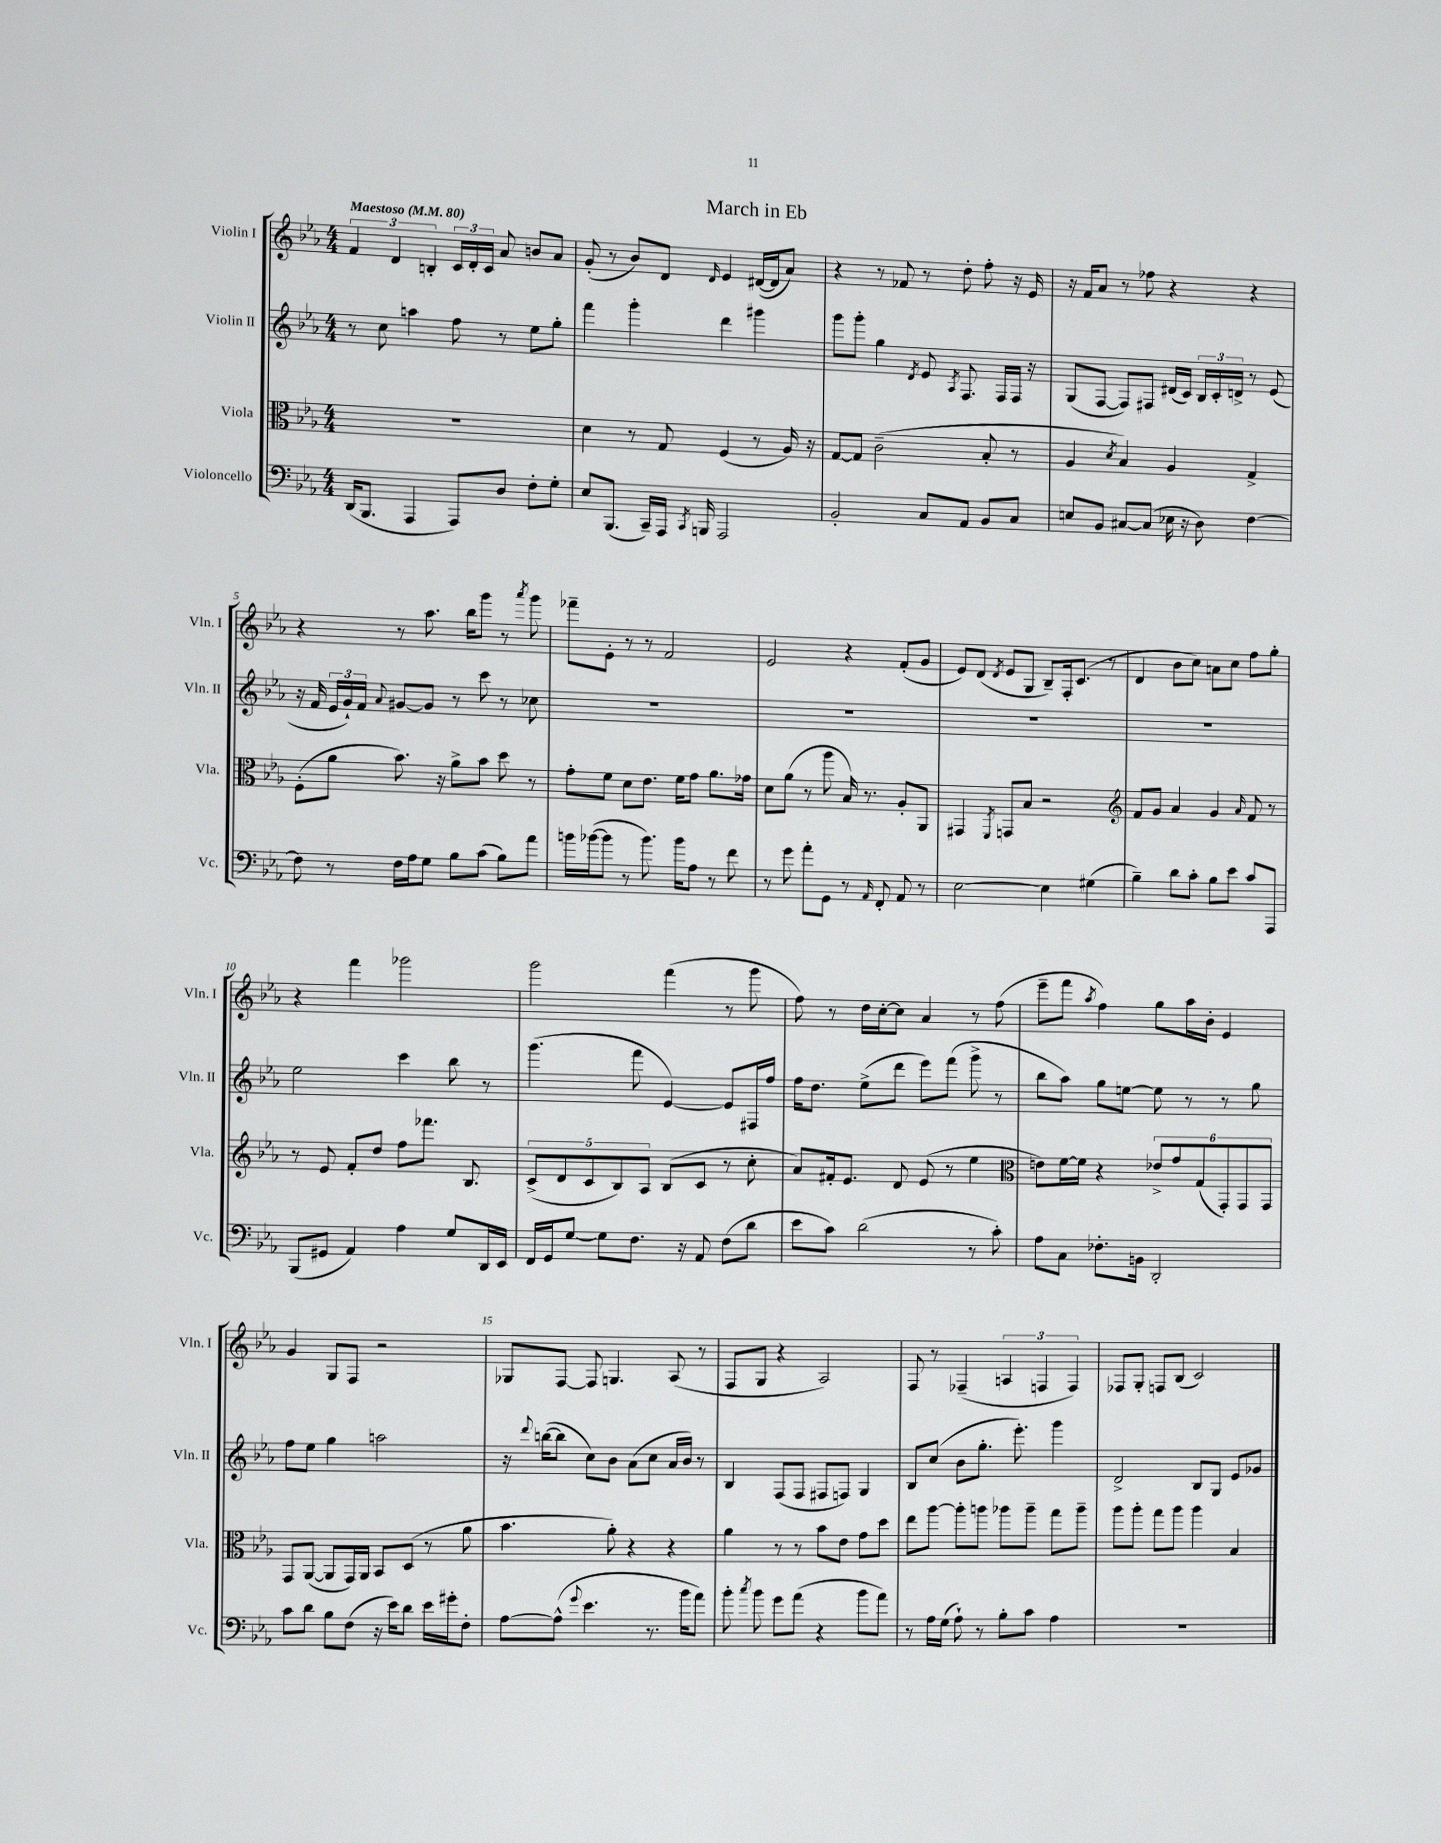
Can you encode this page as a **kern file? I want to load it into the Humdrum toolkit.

**kern	**kern	**kern	**kern
*part4	*part3	*part2	*part1
*staff4	*staff3	*staff2	*staff1
*I"Violoncello	*I"Viola	*I"Violin II	*I"Violin I
*I'Vc.	*I'Vla.	*I'Vln. II	*I'Vln. I
*clefF4	*clefC3	*clefG2	*clefG2
*k[b-e-a-]	*k[b-e-a-]	*k[b-e-a-]	*k[b-e-a-]
*M4/4	*M4/4	*M4/4	*M4/4
*MM80	*MM80	*MM80	*MM80
=1	=1	=1	=1
!	!	!	!LO:TX:a:B:t=Maestoso
(16DD/KL	1r	8r	6f/
8.BBB-/J	.	.	.
.	.	8cc\	.
.	.	.	6d/
4AAA-/	.	4aan\	.
.	.	.	6Bn'/
8AAA-/L)	.	8ff\	24c/LL
.	.	.	24d'/
.	.	.	24c/JJ
8D/J	.	8r	8a-/
8F'\L	.	8ee-\L	8bn/L
8G'\J	.	8gg'\J	8a-/J
=2	=2	=2	=2
8E-/L	4d\	4fff\	(8g'/
(8.BBB-/J	.	.	8r
.	8r	4ggg'\	8b-/L)
16CC~/LL)	.	.	.
16AAA-/JJ	8G/	.	8d/J
8qCC/	.	.	.
16BBBn/	.	.	.
.	.	.	16qqd/
2AAA-/	(4F/	4ddd\	4e-/
.	8r	4ggg#X\	([16d#X/LL
.	.	.	16d#/J]
.	16A-/)	.	8a-/J)
.	16r	.	.
=3	=3	=3	=3
2BB-'/	[8G/L	8ggg\L	4r
.	8G/J]	8ggg'\J	.
.	(2c~\	4gg\	8r
.	.	.	8f-X/
.	.	8qd/	.
8C/L	.	8e-/	8r
.	.	8qA-/	.
8AA-/J	.	8.F/	8dd'\
8BB-/L	8B-'/	.	8ff'\
.	.	16F/LL	.
8C/J	8r	16F/JJ	16r
.	.	16r	16e-/
=4	=4	=4	=4
8En/L	4A-/	(8G/L	16r
.	.	.	16f/KL
8BB-/J	.	[8F/J	8a-/J
.	8qd/	.	.
[8C#X/L	4B-/)	8F/L])	8r
(8C#/J]	.	8F#X/J	8ff-X\
16E-X\	4A-/	(16d#X/LL	4r
16r	.	16c/JJ)	.
8D\)	.	24B-/LL	.
.	.	24c'/	.
.	.	24dn^/JJ	.
[4F\	4G^/	8r	4r
.	.	(8e-/	.
!!LO:LB:g=z
=5	=5	=5	=5
8F\]	(8F'\L	16r	4r
.	.	16f/	.
8r	8a-\J	24e-/LL	.
.	.	24g`/)	.
.	.	24f/JJ	.
.	.	8qqa-/	.
16F\LL	8.b-\)	[8g#X/L	8r
16A-\J	.	.	.
8G\J	.	8g#/J]	8.aa-\
.	16r	.	.
8B-\L	8a-^\L	8r	.
.	.	.	16bb-\KL
(8c\J	8b-\J	8ccc\	8ggg\J
8B-\L)	8dd\	8r	8r
.	.	.	8qaaa-/
8a-\J	8r	8cc-X\	8ggg\
=6	=6	=6	=6
16bn\LL	8g'\L	1r	8fff-X~\L
([16b-X\J	.	.	.
8b-\J]	8f\J	.	8e-'\J
8r	8d\L	.	8r
8.b-\)	8.e-\J	.	8r
.	.	.	2f/
16b-\KL	16f\KL	.	.
8A-\J	8g\J	.	.
8r	8.a-\L	.	.
8f\	.	.	.
.	16g-X\Jk	.	.
=7	=7	=7	=7
8r	8d\L	1r	2e-/
8g\	(8a-\J	.	.
8a-'\L	8r	.	.
8GG\J	8aa-\	.	.
8r	16B-/)	.	4r
.	8.r	.	.
16qqAA-/	.	.	.
8FF'/	.	.	.
8AA-/	8A-'/L	.	(8f'/L
8r	8AA-/J	.	8g/J
=8	=8	=8	=8
[2E-\	4GG#X/	1r	8e-/L)
.	.	.	(8d/J
.	8qFF/	.	8qd/
.	8GGn/L	.	8e-/L
.	8B-/J	.	8G/J
4E-\]	2r	.	8B-~/L)
.	.	.	16F'/k
.	.	.	(8.c/J
(4G#X\	.	.	.
.	.	.	8r
=9	=9	=9	=9
*	*clefG2	*	*
4B-~\)	8f/L	1r	4d/
.	8g/J	.	.
8d\L	4a-/	.	8b-\L
8c'\J	.	.	8cc\J)
8B-\L	4g/	.	8an\L
8e-\J	.	.	8cc\J
.	16qqa-/	.	.
8c/L	8f/	.	8ff\L
8AAA-/J	8r	.	8gg'\J
!!LO:LB:g=z
=10	=10	=10	=10
(8BBB-/L	8r	2ee-\	4r
8GG#X/J	8e-/	.	.
4AA-/)	8f'/L	.	4fff\
.	8dd/J	.	.
4A-\	8ff\L	4ccc\	2ggg-X\
.	8.fff-X\J	.	.
8G/L	.	8bb-\	.
.	8.B-/	.	.
16DD/L	.	8r	.
16EE-/JJ	.	.	.
=11	=11	=11	=11
16FF/LL	(10c^/L	(4.ggg\	2ggg\
16GG/J	.	.	.
.	10d/	.	.
[8G/J	.	.	.
.	10c/	.	.
8G\L]	.	.	.
.	10B-/)	.	.
8.F\J	.	8fff\	.
.	10A-/J	.	.
.	(8B-/L	[4e-/)	(4fff\
16r	.	.	.
8AA-/	8c/J	.	.
(8F\L	8r	8e-/L]	8r
8d\J	8cc'\	16F#X/L	8ggg\
.	.	16ff/JJ	.
=12	=12	=12	=12
8e-\L	8a-/L)	16ff\KL	8ff\)
.	.	8.dd\J	.
8c\J)	16f#X'/k	.	8r
.	8.e-/J	.	.
(2d\	.	(8ee-^\L	16dd\LL
.	.	.	[16cc'\J
.	8d/	8ddd\J	8cc\J]
.	(8e-/	8eee-\L)	4a-/
.	8r	(8fff\J	.
8r	4ee-\	8ggg^\	8r
8c'\)	.	8r	(8ff\
=13	=13	=13	=13
*	*clefC3	*	*
8A-\L	8en\L)	8bb-\L	8eee-~\L
8C\J	[16f\L	8aa-\J)	8fff\J
.	16f\JJ]	.	.
.	.	.	8qaa-/
8.F-X'\L	4r	8gg\L	4ff\)
.	.	[8een\J	.
16BBn\Jk	.	.	.
2DD'/	12e-X^/L	8ee\]	8gg\L
.	12g/	.	.
.	.	8r	16aa-\L
.	(12G/	.	.
.	.	.	16b-'\JJ
.	12GG'/)	8r	4e-/
.	12GG/	.	.
.	.	8gg\	.
.	12GG/J	.	.
!!LO:LB:g=z
=14	=14	=14	=14
8c\L	8GG/L	8ff\L	4g/
8d\J	([8AA-/J	8ee-\J	.
8B-\L	8AA-/L]	4gg\	8G/L
(8F\J	16GG/L)	.	8F/J
.	16AA-/JJ	.	.
16r	8BB-/L	2aan\	2r
16e-\KL)	.	.	.
8d\J	(8D/J	.	.
16e-\LL	8r	.	.
16g#X'\J	.	.	.
8F'\J	8a-\	.	.
=15	=15	=15	=15
[8A-\L	4.b-\	16r	8G-X/L
.	.	8qqddd/	.
.	.	([16bbn\KL	.
(8A-^^\J]	.	8bb\J]	[8F/J
8qqg/	.	.	.
4.e-\	.	8cc\L)	8F/]
.	8a-'\)	8b-\J	4.Gn/
.	4r	(8a-\L	.
8.r	.	8cc\J	.
.	4r	16a-/LL	(8A-/
16b-\KL	.	16b-/JJ)	.
8a-\J)	.	8r	8r
=16	=16	=16	=16
8b-'\	4a-\	4B-/	8F/L
8qcc/	.	.	.
8b-\	.	.	8G/J
8g\L	8r	(8F/L	4r
(8a-\J	8r	8F/J	.
4r	8b-\L	8F#X/L	2A-/)
.	8e-\J	8Fn/J)	.
8b-\L	8g\L	4G/	.
8a-\J)	8dd\J	.	.
=17	=17	=17	=17
8r	8ee-\L	8B-/L	8F/
16A-\LL	[8aa-\J	(8cc/J	8r
(16G\JJ	.	.	.
8A-`\)	8aa-'\L]	8b-\L	(4F-X~/
8r	8aan\J	8.gg'\J	.
8B-'\L	8aa-X\L	.	6An/
.	.	8.eee-'\)	.
8c\J	8aa-~\J	.	.
.	.	.	6Fn/
4A-\	8gg\L	4ggg\	.
.	.	.	6F/)
.	8aa-~\J	.	.
=18	=18	=18	=18
1r	8aa-\L	2d^/	8F-X/L
.	8aa-'\J	.	8G'/J
.	8gg\L	.	8Fn/L
.	8aa-\J	.	(8B-/J
.	4aa-\	8B-/L	2c/)
.	.	8G/J	.
.	4B-/	8e-/L	.
.	.	8g-X/J	.
==	==	==	==
*-	*-	*-	*-
